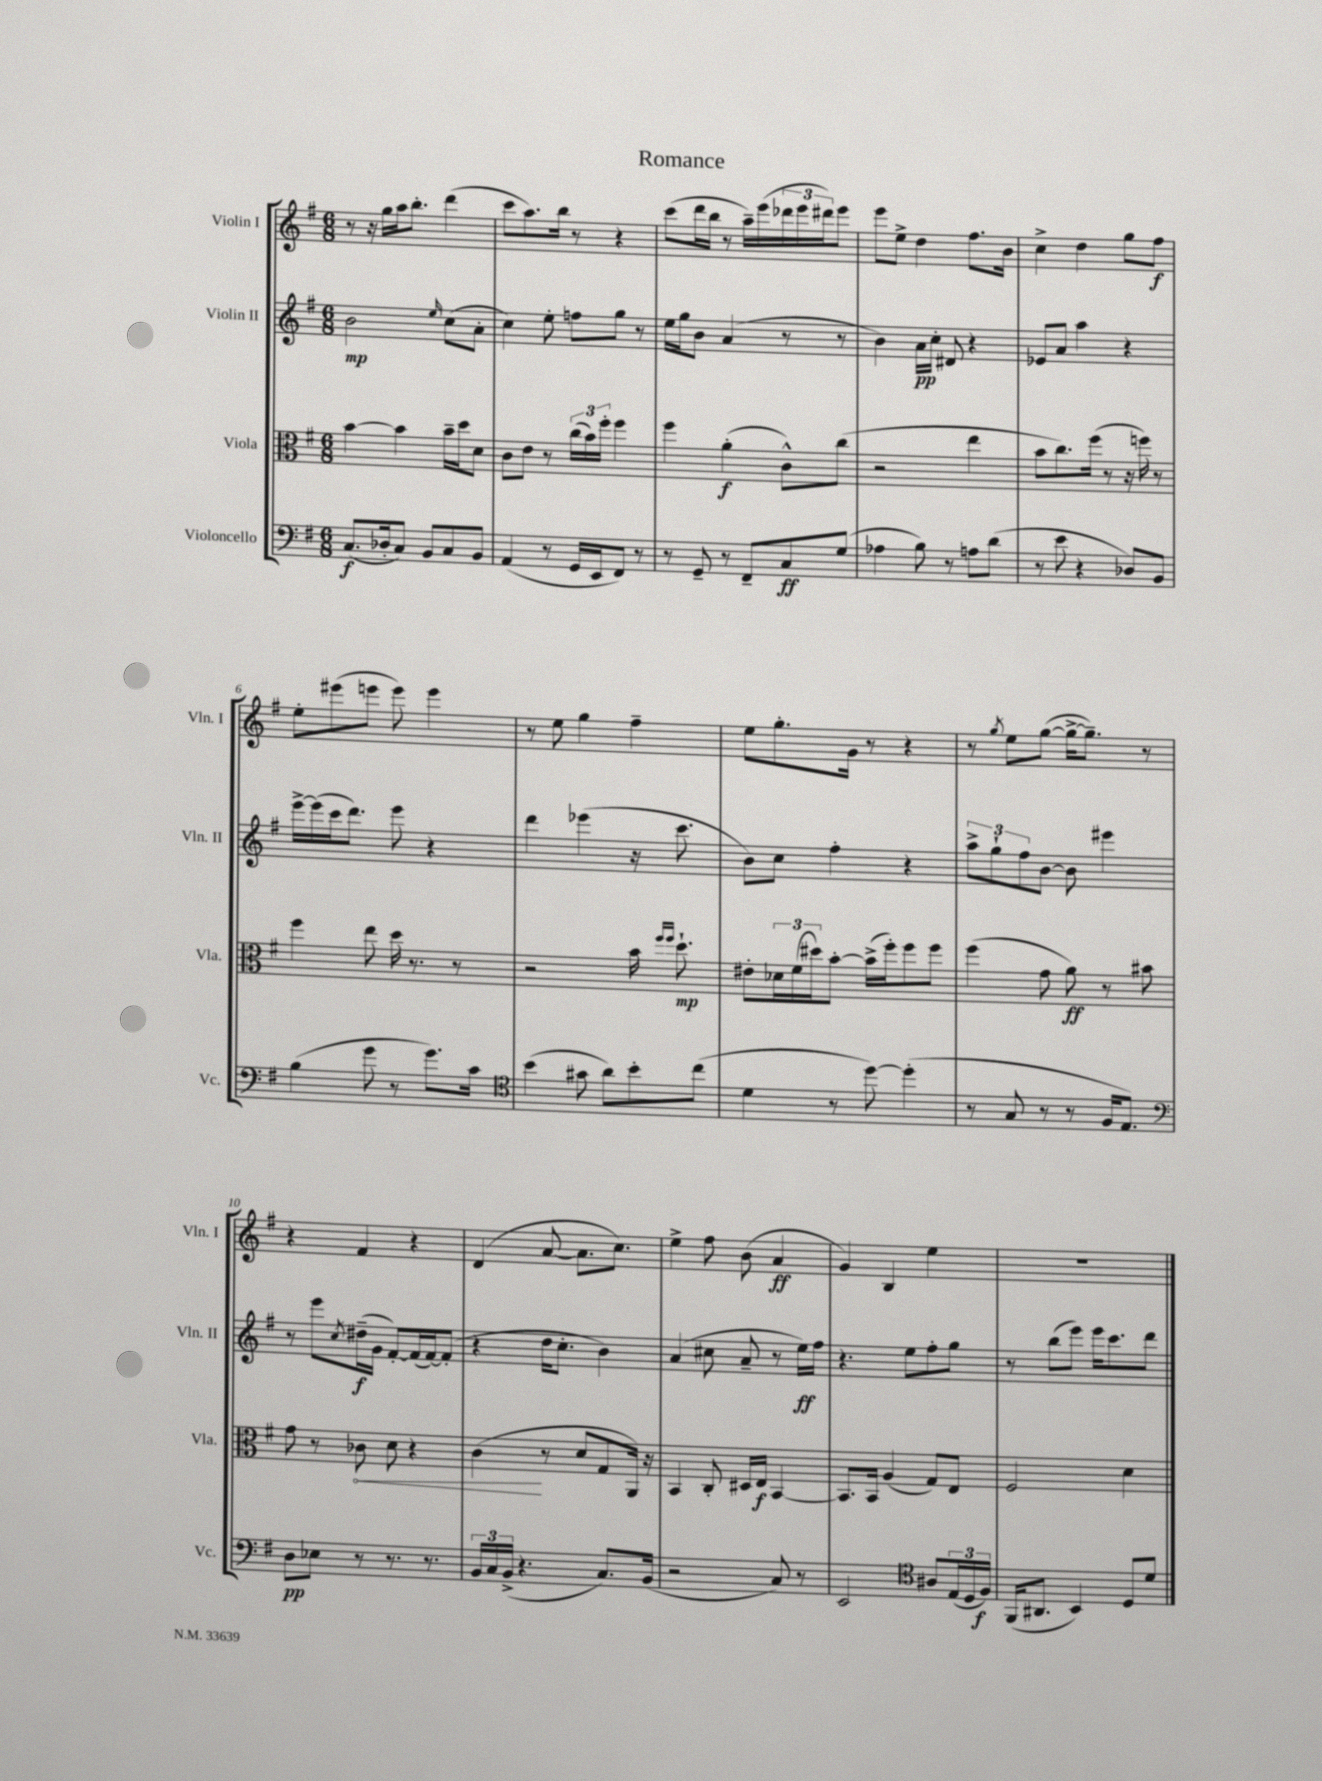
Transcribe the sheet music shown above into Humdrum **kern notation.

**kern	**kern	**kern	**kern
*staff4	*staff3	*staff2	*staff1
*clefF4	*clefC3	*clefG2	*clefG2
*k[f#]	*k[f#]	*k[f#]	*k[f#]
*M6/8	*M6/8	*M6/8	*M6/8
(8.C	[4b	2b	8r
.	.	.	16r
16D-'	.	.	16gg
8C)	4b]	.	16aa
.	.	.	8.bb'
8BB	.	.	.
.	.	16qqee	.
8C	16b~	(8cc	(4ddd
.	16dd	.	.
8BB	8d	8a'	.
=	=	=	=
(4AA	8c	4cc)	8ccc
.	8e	.	8.aa)
8r	8r	8ee'	.
.	.	.	16bb
16GG	(24cc	8ff	8r
.	24b)	.	.
16EE	.	.	.
.	24ff#'	.	.
8FF#)	4ff#	8gg	4r
8r	.	8r	.
=	=	=	=
8r	4ff#	16ee	(8ccc
.	.	16gg	.
8GG~	.	8b	16ddd
.	.	.	16bb
8r	(4a'	(4a	8r
8FF#~	.	.	16aa~)
.	.	.	(16eee
8C	8c^^)	8r	24ddd-
.	.	.	24eee
.	.	.	24ddd#)
(8G	(8cc	8r	8eee
=	=	=	=
4A-	2r	4b)	8eee
.	.	.	8ee^
8B)	.	16a	4dd
.	.	16cc'	.
8r	.	8d#	.
8A	4ee	4r	8.ff#
(8d	.	.	.
.	.	.	16b
=	=	=	=
8r	8b	8e-	4cc^
8e	8.cc)	8a	.
4r	.	4aa	4dd
.	(16ff#	.	.
.	8r	.	.
8D-)	16r	4r	8gg
.	16ff)	.	.
8BB	8r	.	8ff#
=	=	=	=
(4B	4ff#	[16eee^	8ee'
.	.	(16eee]	.
.	.	16ccc	(8eee#
.	.	8.ddd)	.
8g	8ee	.	8eee
8r	16dd	8eee	8eee)
.	8.r	.	.
8.g)	.	4r	4eee
.	8r	.	.
16c	.	.	.
=	=	=	=
*clefC4	*	*	*
(4b	2r	4ddd	8r
.	.	.	8ee
8g#	.	(4eee-	4gg
8a)	.	.	.
8b'	16b	16r	4ff#~
.	16qqff#	.	.
.	16qqff#	.	.
.	8.dd`	8.ccc	.
(8cc	.	.	.
=	=	=	=
4d	8e#'	8b)	8ee
.	24d-	8cc	8.gg'
.	(24f#	.	.
.	24dd#)	.	.
8r	[8b'	4ff#'	.
.	.	.	16g
[8dd)	(16b^]	.	8r
.	16ff#')	.	.
(4dd']	8ff#	4r	4r
.	8ff#	.	.
=	=	=	=
8r	(4ff#	12aa^	8r
.	.	12gg`	.
.	.	.	8qgg
8G	.	.	8ee
.	.	12ff#	.
8r	8g	[8b	([8gg
8r	8a)	8b]	16gg^_
.	.	.	8.gg~])
16F#	8r	4eee#	.
8.E)	.	.	.
.	8b#	.	8r
=	=	=	=
*clefF4	*	*	*
8D	8g	8r	4r
8E-	8r	8eee	.
.	.	8qcc	.
8r	8c-	(16dd#~	4f#
.	.	16g	.
8.r	8d	[8f#')	.
.	4r	(16f#]	4r
8.r	.	[16f#)	.
.	.	(8f#']	.
=	=	=	=
24BB	(4c	4r	(4d
24C	.	.	.
(24BB^	.	.	.
4.r	.	.	.
.	8r	16dd	[8a
.	.	8.cc'	.
.	8d	.	8.a]
8.C)	8G	4b)	.
.	.	.	8.cc)
.	16AA)	.	.
(16BB	16r	.	.
=	=	=	=
2r	4BB	(4a	4ee^
.	8C'	8cc#	8ff#
.	16D#	8a~	(8b
.	16E	.	.
8C)	[4BB	8r	4a
8r	.	16ee)	.
.	.	16ff#	.
=	=	=	=
2EE	8.BB]	4.r	4g)
.	16BB	.	.
.	(4A	.	4B
.	.	8ee	.
*clefC4	*	*	*
8A#	8G)	8ff#'	4ee
(24E	8E	8gg	.
24D	.	.	.
24F#)	.	.	.
=	=	=	=
(16FF#	2F#	8r	2.r
8.AA#	.	.	.
.	.	(8bb	.
4BB)	.	8eee)	.
.	.	16eee	.
.	.	8.ccc	.
8D	4d	.	.
8d	.	8ddd	.
==	==	==	==
*-	*-	*-	*-
